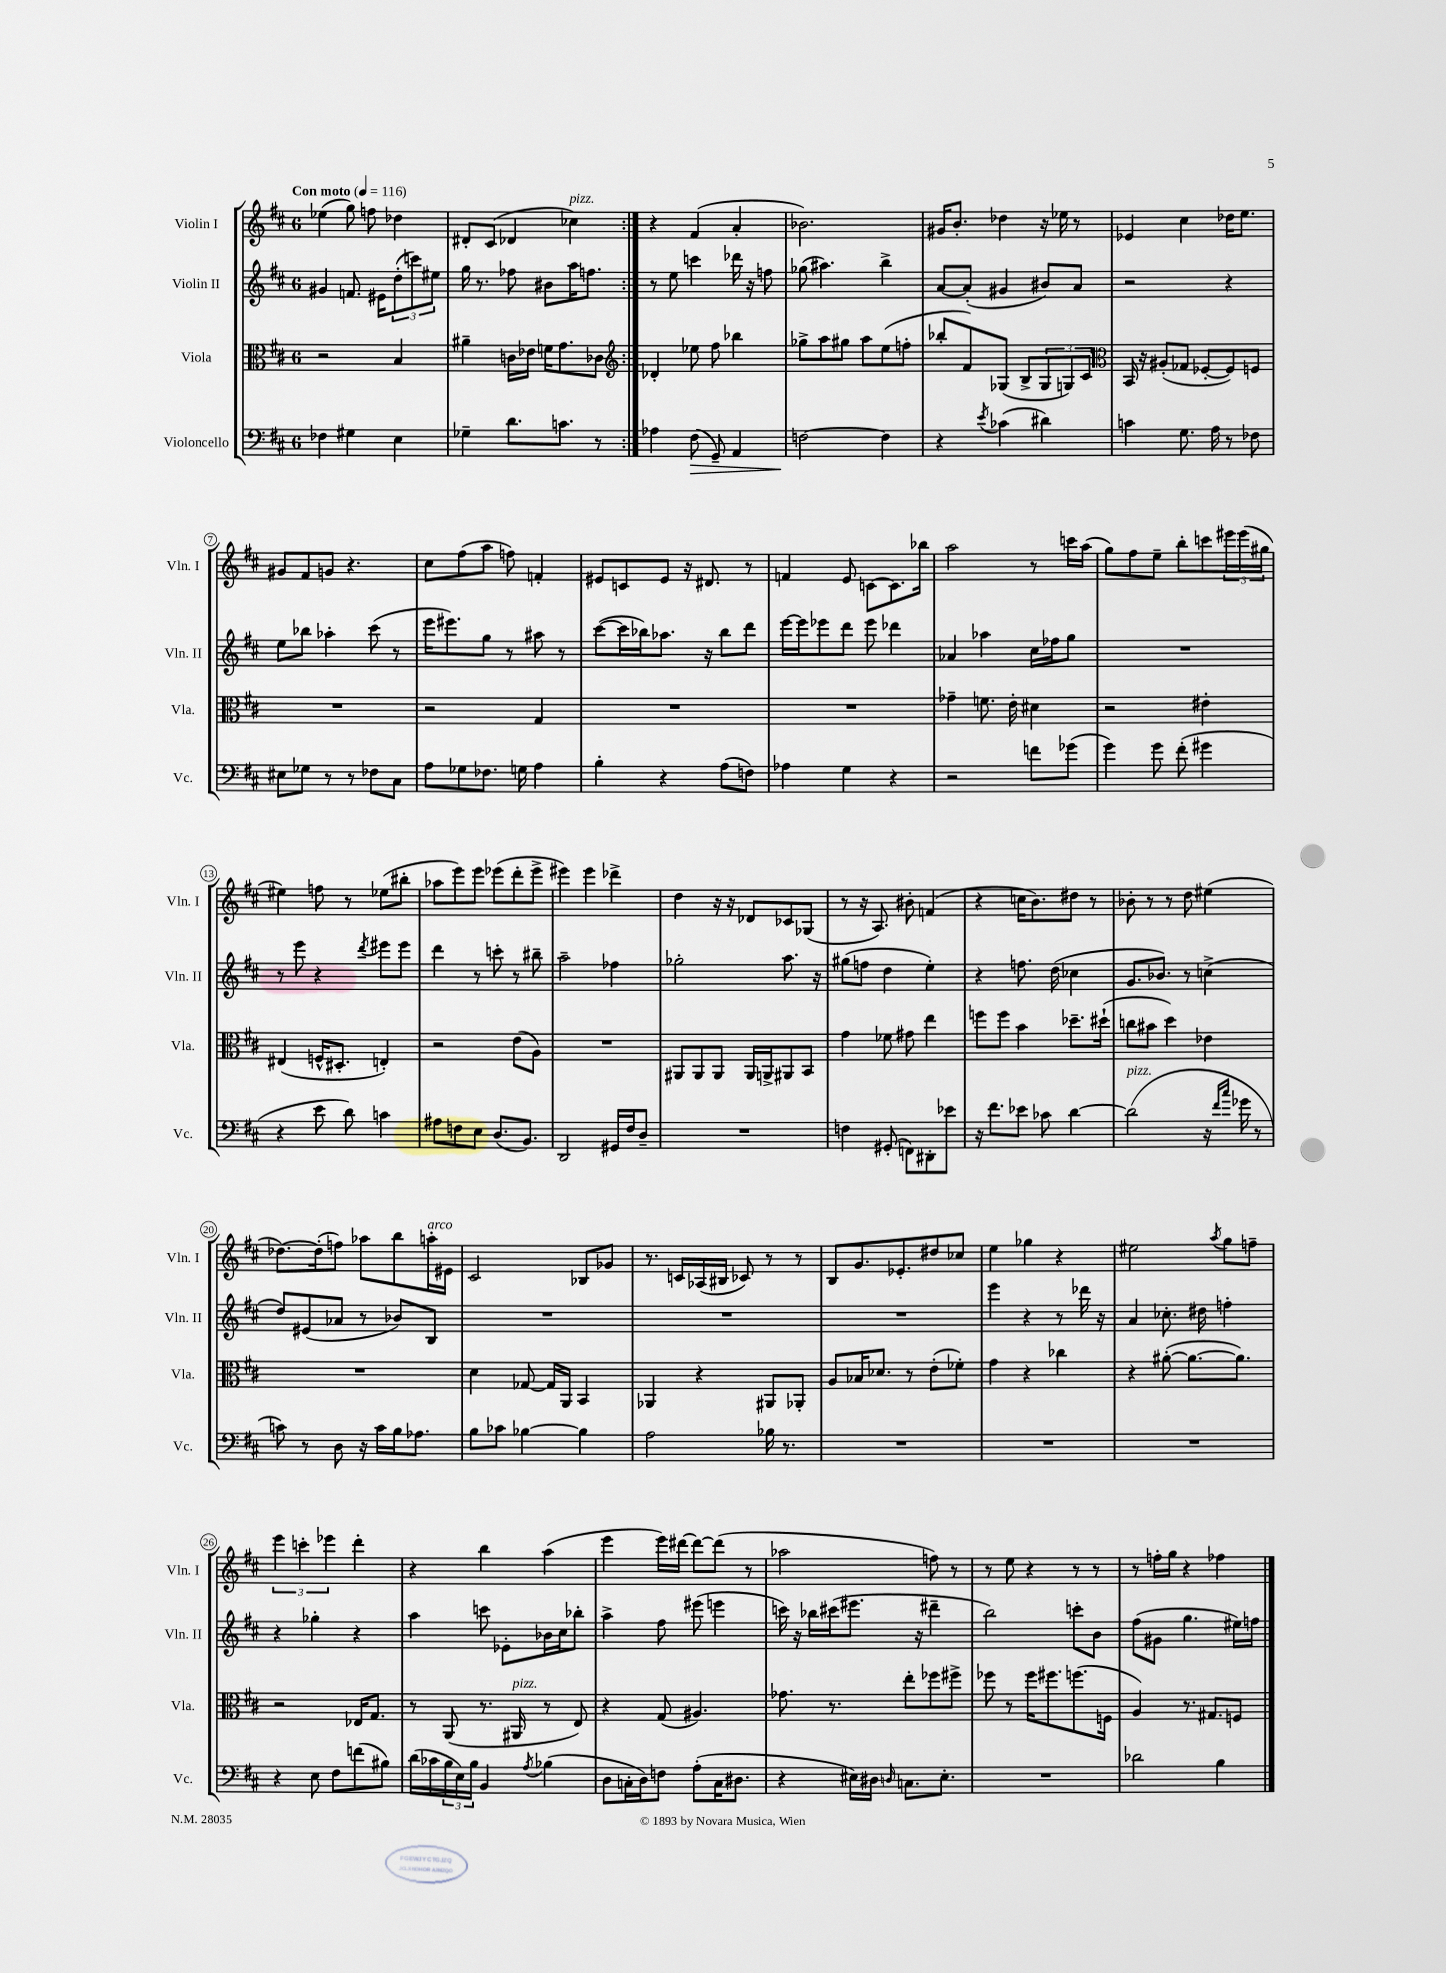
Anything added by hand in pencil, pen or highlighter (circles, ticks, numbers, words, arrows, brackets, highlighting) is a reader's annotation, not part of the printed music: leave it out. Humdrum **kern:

**kern	**kern	**kern	**kern
*staff4	*staff3	*staff2	*staff1
*clefF4	*clefC3	*clefG2	*clefG2
*k[f#c#]	*k[f#c#]	*k[f#c#]	*k[f#c#]
*M6/8	*M6/8	*M6/8	*M6/8
*MM116	*MM116	*MM116	*MM116
4F-	2r	4g#	(4ee-
4G#	.	8.f	8gg)
.	.	.	8ff
.	.	16e#	.
4E	4B	(12dd'	4dd-
.	.	12ccc)	.
.	.	12ee#	.
=	=	=	=
4G-~	4a#~	16gg	8d#'
.	.	8.r	.
.	.	.	(8c#
8.d	16c	8ff-	4d-
.	16e-	.	.
.	16f	8b#	.
8.c	8.g	.	.
.	.	16aa	4cc-)
.	.	8.ff	.
8r	8c-	.	.
=:|!	=:|!	=:|!	=:|!
*	*clefG2	*	*
4A-	4d-'	8r	4r
.	.	8ee	.
(8F#	8ee-	4ccc	(4f#
8GG~)	8ff#	.	.
4AA	4bb-	16ddd-	4a'
.	.	16r	.
.	.	8ff	.
=	=	=	=
[2F	8gg-^	(8gg-	2.b-)
.	8aa	4.aa#)	.
.	8gg#	.	.
.	8aa	.	.
4F]	(8ee	4bb^	.
.	8ff'	.	.
=	=	=	=
4r	8bb-'	[8a	16g#
.	.	.	8.b'
.	8f#)	(8a']	.
8qe	.	.	.
(4c-	(8G-	4g#	4dd-
.	8B^	.	.
4d#)	12G-	8b#)	16r
.	.	.	16ee-
.	12G)	.	.
.	.	8a	8r
.	12c#	.	.
=	=	=	=
*	*clefC3	*	*
4c	16BB	2r	4e-
.	16r	.	.
.	(8A#'	.	.
8.G	8G-	.	4cc#
.	[8F-'	.	.
16A	.	.	.
8r	8F-])	4r	16dd-
.	.	.	8.ee
8F-	8F	.	.
=	=	=	=
8E#	2.r	8ee	8g#
8G-	.	8bb-	8f#
8r	.	4aa-'	8g
8r	.	.	4.r
8F-	.	(8ccc#	.
8C#	.	8r	.
=	=	=	=
8A	2r	16eee	8cc#
.	.	8.eee#)	.
8G-	.	.	(8ff#
8.F-	.	8gg	8aa
.	.	8r	8ff)
16G	.	.	.
4A	4G	8aa#	4f'
.	.	8r	.
=	=	=	=
4B'	2.r	([8ccc#	8e#
.	.	16ccc#]	8c
.	.	16bb-)	.
4r	.	8.aa-	8e#
.	.	.	16r
.	.	16r	8.d#
(8A	.	8bb-	.
8F)	.	8ddd	8r
=	=	=	=
4A-	2.r	[16eee	4f
.	.	16eee]	.
.	.	8eee-	.
4G	.	8ddd	8e
.	.	8eee-	[8c
4r	.	4ddd-	8.c]
.	.	.	16bb-
=	=	=	=
2r	4g-~	4a-	2aa
.	8.f	4aa-	.
.	16e'	.	.
8f	4d#	16cc#	8r
.	.	16ff-	.
(8g-	.	8gg	16ccc
.	.	.	(16aa
=	=	=	=
4g)	2r	2.r	8gg)
.	.	.	8ff#
8g	.	.	8ee~
(8f#'	.	.	8bb'
4g#	4e#'	.	8ccc
.	.	.	24eee#
.	.	.	(24eee#
.	.	.	24gg#
=	=	=	=
4r	(4E#	8r	4ee#)
.	.	8eee	.
8e	16F^^	4r	8ff
.	8.D#'	.	.
8d)	.	.	8r
.	.	8qddd	.
4c	4E')	8eee#	(8ee-
.	.	8eee#	8bb#'
=	=	=	=
8A#	2r	4ddd	8aa-
8F	.	.	8eee)
8E	.	8r	8eee
(8.D	.	8ccc'	(8eee-
.	(8e	8r	8ddd'
8.BB)	.	.	.
.	8A)	8bb#~	8eee-^
=	=	=	=
2DD	2.r	2aa~	4eee#)
.	.	.	4eee#
16GG#	.	4ff-	4ddd-^
16F#	.	.	.
8D~	.	.	.
=	=	=	=
2.r	8AA#	2gg-'	4dd
.	8AA#	.	.
.	8AA#	.	16r
.	.	.	16r
.	16AA#	.	8d-
.	16AA^	.	.
.	8AA#	8.aa	8c-
.	8BB	.	(8G-
.	.	16r	.
=	=	=	=
4F	4g	(8gg#	8r
.	.	8ff	16r
.	.	.	8.A)
(8GG#'	8f-	4dd	.
8FF)	8g#	.	8b#'
8DD#'	4ee	4ee')	(4f
8e-	.	.	.
=	=	=	=
16r	8ff	4r	4r
8.f#	.	.	.
.	8ff	.	.
8e-	4b	8.ff	16cc
.	.	.	8.b)
8c-	.	.	.
.	.	(16dd	.
[4d	8.dd-~	4cc-	8dd#
.	.	.	8r
.	(16dd#`	.	.
=	=	=	=
(2d]	8cc	8.g	8b-'
.	8b#	.	8r
.	.	8.b-)	.
.	4dd)	.	8r
.	.	8r	8dd
16r	4e-	(4cc^	(4ee#
16qqf#	.	.	.
16qqcc#	.	.	.
16g-	.	.	.
8r	.	.	.
=	=	=	=
8c)	2.r	8dd)	[8.dd-)
8r	.	(8e#	.
.	.	.	(16dd-']
8D	.	8a-	8ff)
16r	.	8r	8aa-
16c	.	.	.
16B	.	8b-)	8bb
8.A-	.	.	.
.	.	8B	16aa'
.	.	.	16e#
=	=	=	=
8B	4d	2.r	2c#
8c-	.	.	.
[4B-	[8G-	.	.
.	16G-]	.	.
.	16AA	.	.
4B-]	4BB	.	8B-
.	.	.	8g-
=	=	=	=
2A	4AA-	2.r	8.r
.	.	.	16c
.	4r	.	(16A-
.	.	.	16B#
.	.	.	8c-)
16B-	8AA#	.	8r
8.r	.	.	.
.	8AA-'	.	8r
=	=	=	=
2.r	8A	2.r	8B
.	16B-	.	8.g
.	8.d-	.	.
.	.	.	8.e-'
.	8r	.	.
.	(8e'	.	8dd#
.	8f-')	.	8cc-
=	=	=	=
2.r	4g	4eee	4ee
.	4r	4r	4gg-
.	4cc-	8r	4r
.	.	16ddd-	.
.	.	16r	.
=	=	=	=
2.r	4r	4a	2ee#
.	([8a#'	8.cc-'	.
.	8.a#_	.	.
.	.	16dd#	.
.	.	.	8qaa
.	.	4ff'	8gg
.	8.a#])	.	.
.	.	.	8ff~
=	=	=	=
4r	2r	4r	6eee
.	.	.	6ccc'
8E	.	4gg-'	.
.	.	.	6eee-
8F#	.	.	.
(8f	16E-	4r	4ddd'
.	8.G	.	.
8B#)	.	.	.
=	=	=	=
(16d	8r	4aa	4r
16c-	.	.	.
24B	(8AA	.	.
24E)	.	.	.
24B	.	.	.
4BB	8.r	8ccc	4bb
.	.	8e-'	.
.	16AA#	.	.
8qA	.	.	.
(4B-	8r	16b-	(4aa
.	.	16cc#	.
.	8E)	8bb-'	.
=	=	=	=
8D	4r	4aa^	4eee
16C'	.	.	.
16D)	.	.	.
8F	(8G	8ff#	16eee)
.	.	.	[16ddd#
(8A'	4.A#)	(8eee#	8ddd#_
16C	.	4eee	(8ddd#]
8.D#	.	.	.
.	.	.	8r
=	=	=	=
4r	8.g-	16ccc)	2aa-
.	.	16r	.
.	.	16bb-	.
.	8.r	(16ccc#	.
16E#)	.	8.eee#	.
16D#	.	.	.
16qqD	.	.	.
8.C	8ee'	.	.
.	.	16r	.
.	8ff-	4ddd#~	8ff)
8.E#'	.	.	.
.	8ff#^	.	8r
=	=	=	=
2.r	8ff-	2bb)	8r
.	8r	.	8ee
.	16ff-	.	4r
.	8.ff#	.	.
.	(8.ff	8ccc'	8r
.	.	8b	8r
.	16F	.	.
=	=	=	=
2d-	4A)	(8ff#	8r
.	.	8g#	16ff'
.	.	.	16gg
.	8.r	4.gg	4r
.	8.G#	.	.
4B	.	.	4ff-
.	8F	16ee#)	.
.	.	16ff	.
==	==	==	==
*-	*-	*-	*-
